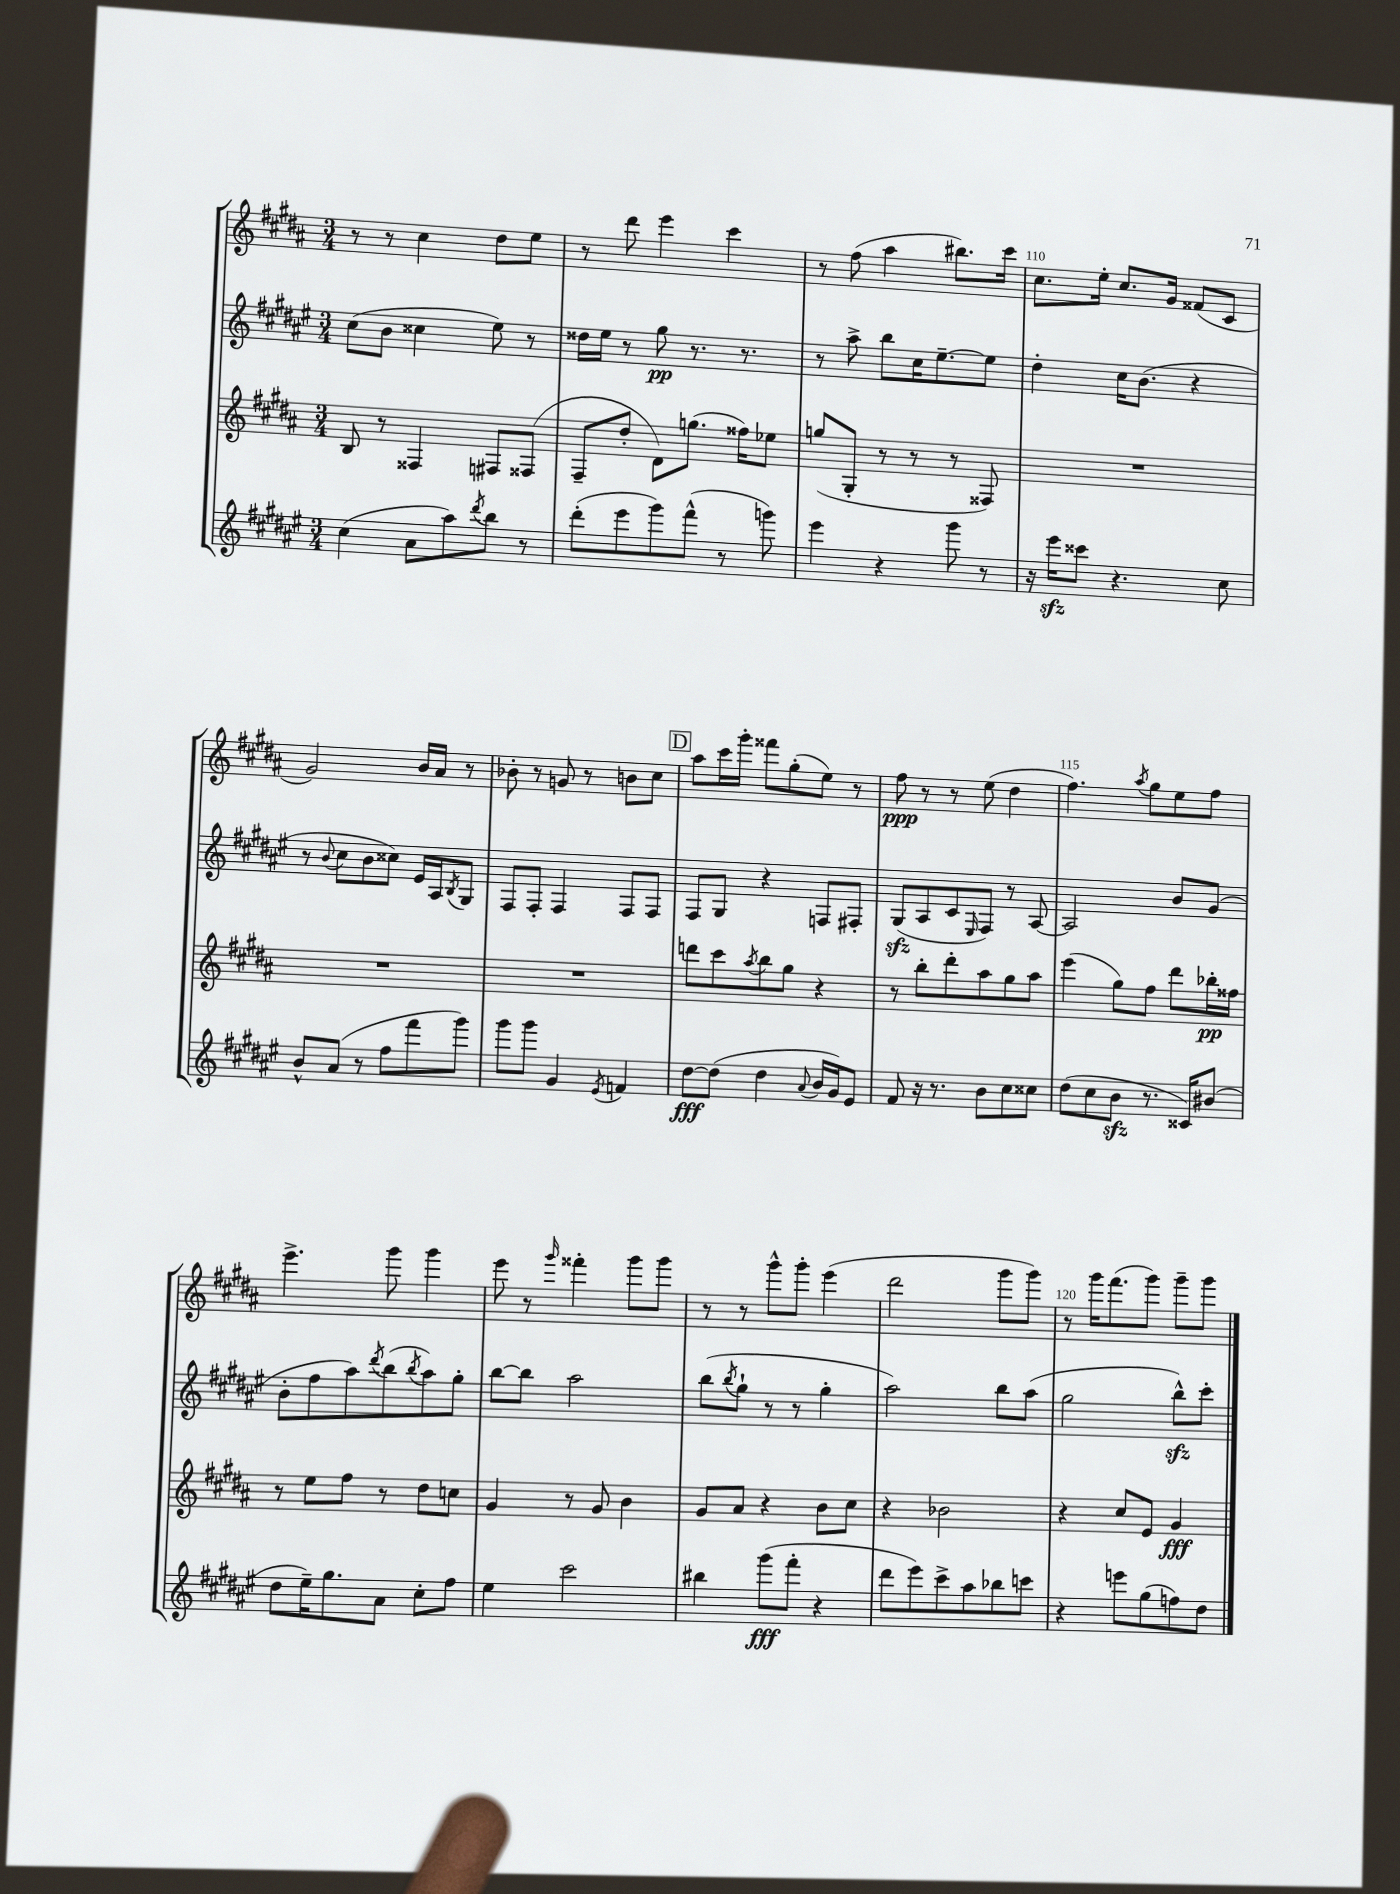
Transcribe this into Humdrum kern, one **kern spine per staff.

**kern	**kern	**kern	**kern
*staff4	*staff3	*staff2	*staff1
*clefG2	*clefG2	*clefG2	*clefG2
*k[f#c#g#d#a#e#]	*k[f#c#g#d#a#]	*k[f#c#g#d#a#e#]	*k[f#c#g#d#a#]
*M3/4	*M3/4	*M3/4	*M3/4
(4cc#	8B	(8cc#	8r
.	8r	8b	8r
8a#	4F##	4cc##	4cc#
8aa#)	.	.	.
8qddd#	.	.	.
8bb	8F#	8ee#)	8dd#
8r	(8F##	8r	8ee
=	=	=	=
(8ddd#'	8F#~	16dd##	8r
.	.	16ee#	.
8eee#	8dd#'	8r	8ddd#
8ggg#)	8d#)	8gg#	4eee
(8fff#^^	(8.gg	8.r	.
8r	.	.	4ccc#
.	16ff##)	8.r	.
8ggg)	8ee-	.	.
=	=	=	=
4eee#	(8gg	8r	8r
.	8G#'	8aa#^	(8ff#
4r	8r	8bb	4aa#
.	8r	16cc#	.
.	.	[8.ee#~	.
8ggg#	8r	.	8.bb#)
8r	8F##)	8ee#]	.
.	.	.	16ccc#
=	=	=	=
16r	2.r	4dd#'	8.cc#
16eee#	.	.	.
8ccc##	.	.	.
.	.	.	16ee'
4.r	.	16cc#	8.cc#
.	.	(8.b	.
.	.	.	16g#
.	.	4r	(8f##
8cc#	.	.	8c#
=	=	=	=
8b^^	2.r	8r	2g#)
.	.	8qqb	.
(8a#	.	8cc#	.
8r	.	8b	.
8ff#	.	8cc##)	.
8fff#	.	16e#	16b
.	.	16A#	16a#
.	.	8qB	.
8ggg#)	.	8G#	8r
=	=	=	=
8ggg#	2.r	8F#	8b-'
8ggg#	.	8F#'	8r
4g#	.	4F#	8g
.	.	.	8r
8qe#	.	.	.
4f	.	8F#	8b
.	.	8F#	8cc#
=	=	=	=
[8dd#	8ddd	8F#	8aa#
(8dd#]	8ccc#	8G#	16ccc#
.	.	.	16ggg#'
.	8qaa#	.	.
4dd#	8bb	4r	8fff##
.	8gg#	.	(8gg#'
8qqa#	.	.	.
16b	4r	8F	8ee)
16g#)	.	.	.
8e#	.	8F#'	8r
=	=	=	=
8f#	8r	(8G#	8ff#
16r	8bb'	8A#	8r
8.r	.	.	.
.	8ddd#'	8c#	8r
.	.	16qqE#	.
8b	8aa#	8F#)	(8ee
8cc#	8gg#	8r	4dd#
8cc##	8aa#	[8A#	.
=	=	=	=
(8dd#	(4eee	2A#]	4.ff#)
8cc#	.	.	.
8b	8gg#)	.	.
.	.	.	8qaa#
8.r	8ff#	.	8gg#
.	8ddd#	8b	8ee
16c##)	.	.	.
(8b#	16bb-'	(8g#	8ff#
.	16ff##	.	.
=	=	=	=
8dd#	8r	8b'	4.eee^
16ee#~)	8ee	8ff#	.
8.gg#	.	.	.
.	8ff#	8aa#)	.
.	.	8qddd#	.
8a#	8r	(8bb	8ggg#
.	.	8qbb	.
8cc#'	8dd#	8aa#)	4ggg#
8ff#	8cc	8gg#'	.
=	=	=	=
4ee#	4g#	[8bb	8eee
.	.	8bb]	8r
.	.	.	16qqggg#
2ccc#	8r	2aa#	4fff##'
.	8g#	.	.
.	4b	.	8ggg#
.	.	.	8ggg#
=	=	=	=
4bb#	8g#	(8bb	8r
.	.	8qbb	.
.	8a#	8gg#`	8r
(8ggg#	4r	8r	8ggg#^^
8fff#'	.	8r	8ggg#'
4r	8b	4gg#'	(4eee
.	8cc#	.	.
=	=	=	=
8ddd#	4r	2aa#)	2ddd#
8eee#)	.	.	.
8ccc#^	2b-	.	.
8aa#	.	.	.
8bb-	.	8bb	8ggg#
8ccc	.	(8aa#	8ggg#)
=	=	=	=
4r	4r	2gg#	8r
.	.	.	16ggg#
.	.	.	(8.fff#
8eee	8cc#	.	.
(8gg#	8e	.	8ggg#)
8ff)	4g#	8bb^^)	8ggg#~
8dd#	.	8ccc#'	8ggg#
==	==	==	==
*-	*-	*-	*-
